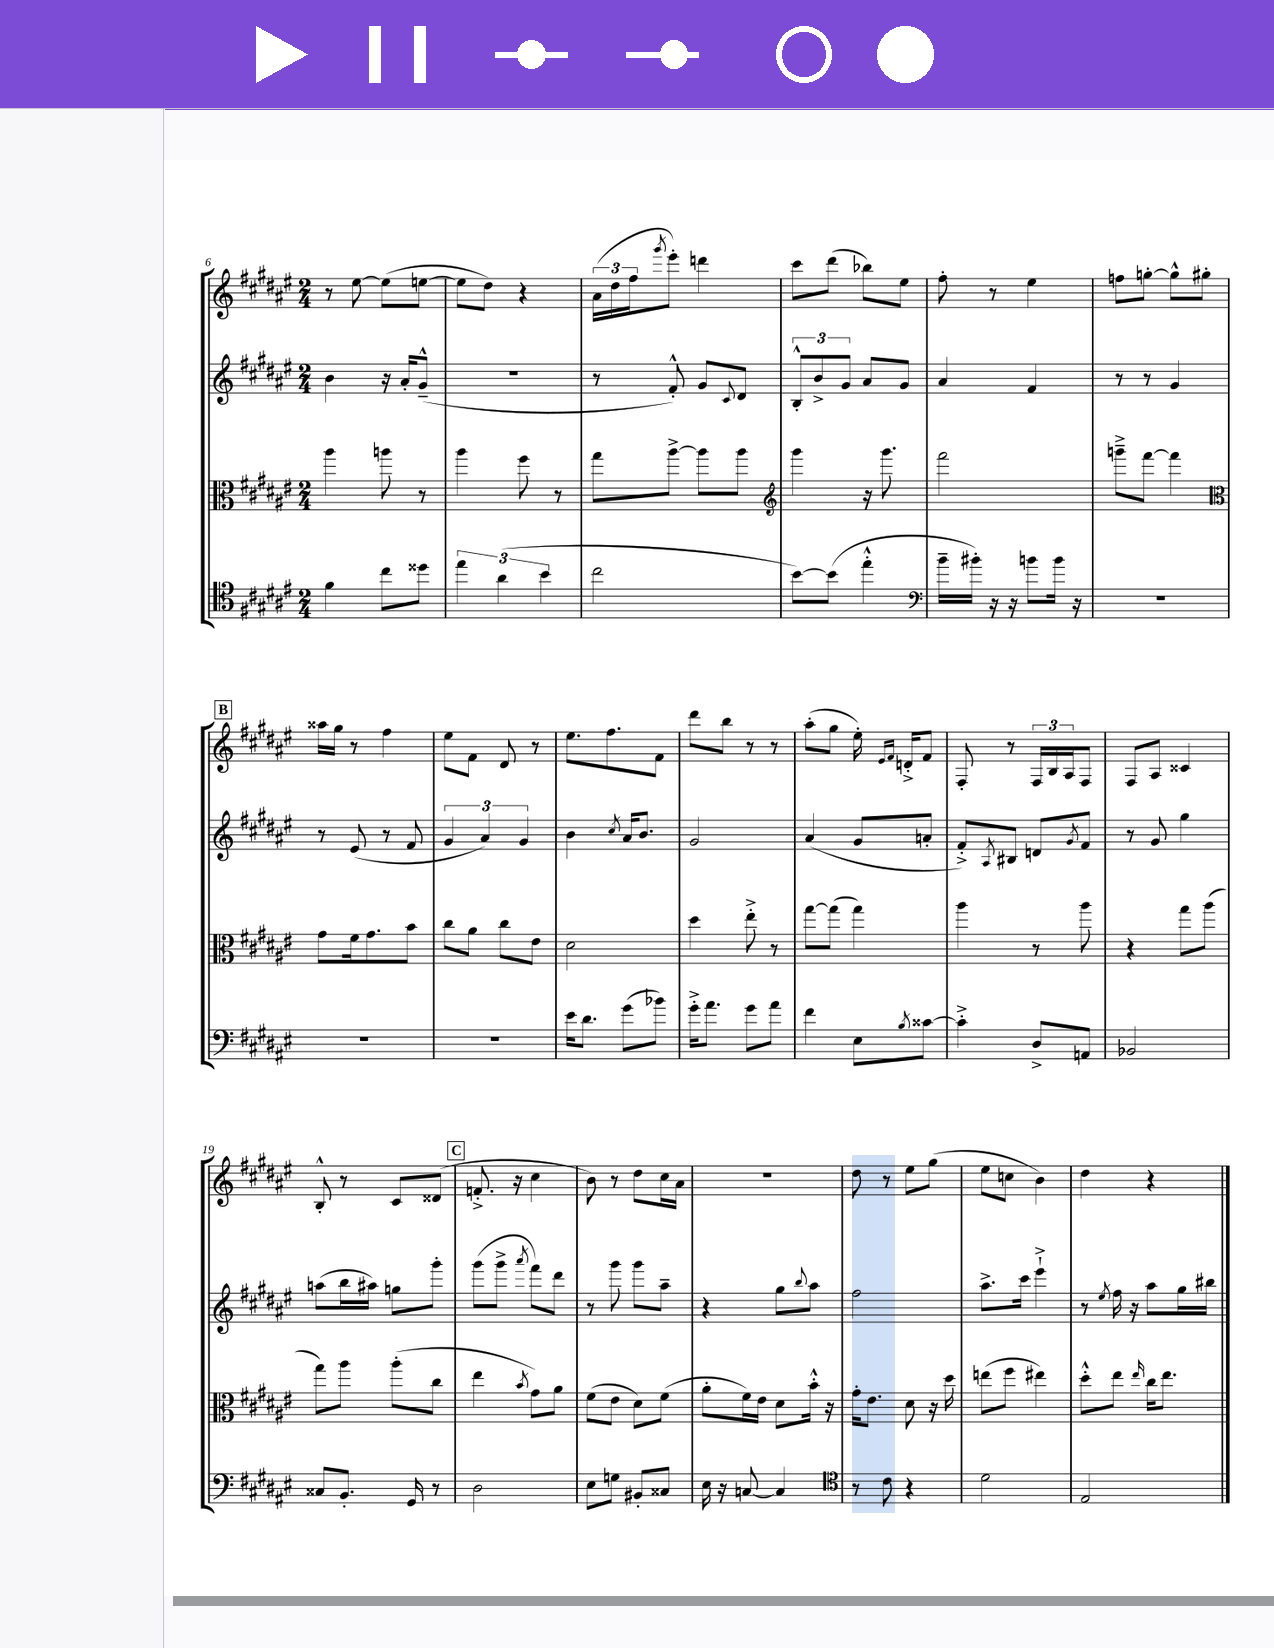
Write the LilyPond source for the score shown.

<<
\new StaffGroup <<
\new Staff = "s0" {
    \clef treble \key fis \major \numericTimeSignature \time 2/4
    r8 eis''8~ eis''8( e''8~ |
    e''8 dis''8) r4 |
    \tuplet 3/2 { ais'16( dis''16 fis''16 } \acciaccatura { gis'''8 } eis'''8-.) d'''4 |
    cis'''8 dis'''8( bes''8) eis''8 |
    fis''8-. r8 eis''4 |
    f''8 g''8~-. g''8-^ gis''8-. |
    \mark \markup { \box "B" } aisis''16 gis''16 r8 fis''4 |
    eis''8 fis'8 dis'8 r8 |
    eis''8. fis''8. fis'8 |
    dis'''8 b''8 r8 r8 |
    ais''8-.( gis''8 eis''16-.) \grace { eis'16 fis'16 } d'16-.-> fis'8 |
    fis8-. r8 \tuplet 3/2 { fis16 b16 ais16 } fis8 |
    fis8 ais8 cisis'4 |
    b8-.-^ r8 cis'8 disis'8( |
    \mark \markup { \box "C" } f'8.-.-> r16 cis''4 |
    b'8) r8 dis''8 cis''16 ais'16 |
    r2 |
    dis''8 r8 eis''8 gis''8( |
    eis''8 c''8 b'4) |
    dis''4 r4 \bar "|." |
}
\new Staff = "s1" {
    \clef treble \key fis \major \numericTimeSignature \time 2/4
    b'4 r16 ais'16-. gis'8---^( |
    r2 |
    r8 fis'8-.-^) gis'8 \appoggiatura { cis'8 } dis'8 |
    \tuplet 3/2 { b8-.-^ b'8-> gis'8 } ais'8 gis'8 |
    ais'4 fis'4 |
    r8 r8 gis'4 |
    \mark \markup { \box "B" } r8 eis'8( r8 fis'8 |
    \tuplet 3/2 { gis'4 ais'4) gis'4 } |
    b'4 \acciaccatura { cis''8 } ais'16 b'8. |
    gis'2 |
    ais'4( gis'8 a'8-. |
    fis'8-.->) \acciaccatura { ais8 } bis8 d'8 \acciaccatura { gis'8 } fis'8 |
    r8 gis'8 gis''4 |
    a''8( b''16 ais''16) g''8 gis'''8-. |
    \mark \markup { \box "C" } gis'''8( gis'''8-> \acciaccatura { ais'''8 } fis'''8) dis'''8 |
    r8 gis'''8 gis'''8 ais''8-- |
    r4 gis''8 \appoggiatura { b''8 } ais''8 |
    fis''2 |
    ais''8.-> cis'''16 eis'''4-!-> |
    r8 \acciaccatura { eis''8 } fis''16 r16 ais''8 gis''16 bis''16 \bar "|." |
}
\new Staff = "s2" {
    \clef alto \key fis \major \numericTimeSignature \time 2/4
    ais''4 a''8 r8 |
    ais''4 fis''8 r8 |
    gis''8 ais''8~-> ais''8 ais''8 |
    \clef treble gis'''4 r16 gis'''8. |
    fis'''2 |
    g'''8---> fis'''8~ fis'''4 |
    \mark \markup { \box "B" } \clef alto gis'8 fis'16 gis'8. b'8 |
    cis''8 ais'8 cis''8 eis'8 |
    dis'2 |
    dis''4 eis''8-.-> r8 |
    gis''8~ gis''8( gis''4) |
    ais''4 r8 ais''8 |
    r4 gis''8 ais''8( |
    gis''8) ais''8 ais''8-.( cis''8 |
    \mark \markup { \box "C" } eis''4 \acciaccatura { b'8 } gis'8) ais'8 |
    fis'8( eis'8 dis'8) fis'8( |
    ais'8-. fis'16) eis'16 dis'8 b'16-.-^ r16 |
    gis'16-. eis'8. dis'8 r16 dis''16 |
    e''8( fis''8 eis''4) |
    dis''8-.-^ eis''8 \grace { eis''16 } cis''16 eis''8. \bar "|." |
}
\new Staff = "s3" {
    \clef tenor \key fis \major \numericTimeSignature \time 2/4
    fis'4 cis''8 disis''8 |
    \tuplet 3/2 { eis''4 ais'4( b'4 } |
    cis''2 |
    b'8~) b'8( eis''4-.-^ |
    \clef bass b'16-- bis'16-.) r16 r16 b'8 b'16 r16 |
    R2 |
    \mark \markup { \box "B" } R2 |
    R2 |
    eis'16 dis'8. gis'8( bes'8) |
    gis'16-.-> ais'8. gis'8 ais'8 |
    fis'4 eis8 \acciaccatura { b8 } cisis'8~ |
    cisis'4-.-> dis8-> a,8 |
    bes,2 |
    cisis8 b,8.-. gis,16 r8 |
    \mark \markup { \box "C" } dis2 |
    eis8 g8 bis,8-. cisis8 |
    eis16 r16 c8~ c4 |
    \clef tenor r8 cis'8 r4 |
    dis'2 |
    eis2 \bar "|." |
}
>>
>>
\layout { \context { \Score currentBarNumber = #6 } }
